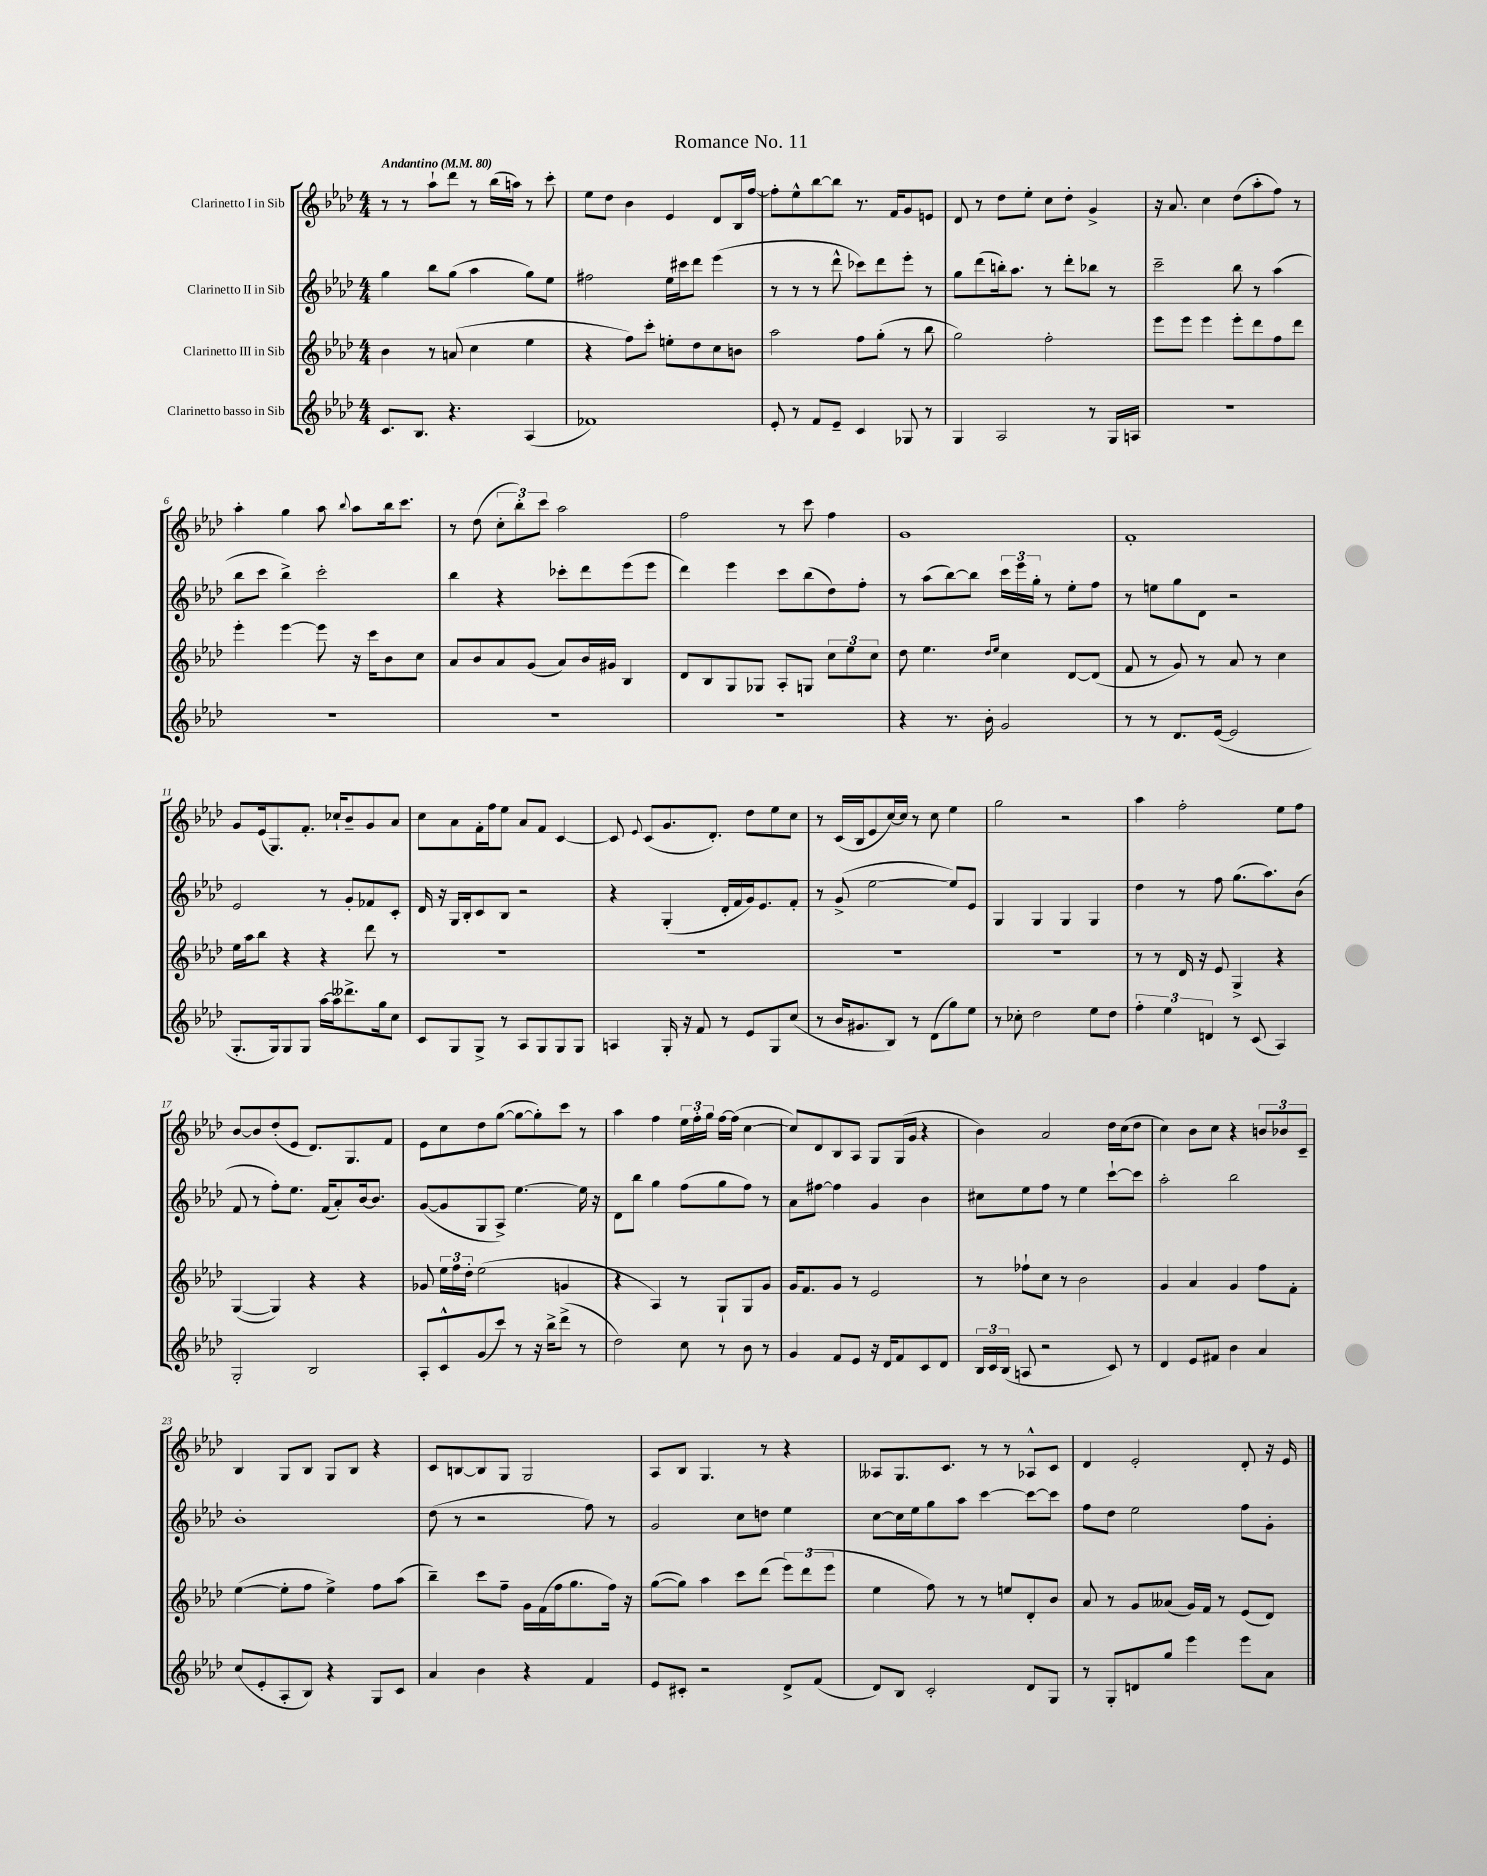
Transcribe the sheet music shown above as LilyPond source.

\header { title = "Romance No. 11" }
<<
\new StaffGroup <<
\new Staff = "s0" \with { instrumentName = "Clarinetto I in Sib" } {
    \clef treble \key aes \major \numericTimeSignature \time 4/4 \tempo "Andantino" 4 = 80
    \autoBeamOff r8 r8 aes''8[-! des'''8] r8 bes''16[( a''16]) r8 c'''8-. |
    ees''8[ des''8] bes'4 ees'4 des'8[ bes16 f''16]~ |
    f''8[-. ees''8-^ bes''8~ bes''8] r8. f'16[ g'8 e'8] |
    des'8 r8 des''8[ ees''8]-. c''8[ des''8]-. g'4-> |
    r16 aes'8. c''4 des''8[( aes''8-. f''8]) r8 |
    aes''4-. g''4 aes''8 \appoggiatura { bes''8 } aes''8[ bes''16 c'''8.] |
    r8 des''8( \tuplet 3/2 { c''8[-. bes''8-.) c'''8] } aes''2 |
    f''2 r8 c'''8 f''4 |
    g'1 |
    f'1-. |
    g'8[ ees'16( g8.) f'8.]-. ces''16[-! bes'8-- g'8 aes'8] |
    c''8[ aes'8 f'16-. f''16 ees''8] aes'8[ f'8] c'4~ |
    c'8 \appoggiatura { ees'8 } c'8[( g'8. des'8.]-.) des''8[ ees''8 c''8] |
    r8 c'16[( bes16 ees'8 c''16~) c''16] r8 c''8 ees''4 |
    g''2 r2 |
    aes''4 f''2-. ees''8[ f''8] |
    bes'8[~ bes'8 des''8-.( ees'8] des'8.[) g8. f'8] |
    ees'8[ c''8 des''8 g''8]~( g''8[~ g''8-.) c'''8] r8 |
    aes''4 f''4 \tuplet 3/2 { ees''16[ f''16-. g''16] } f''16[~ f''16]( c''4~ |
    c''8[) des'8 bes8 aes8] g8[ g16( g'16] r4 |
    bes'4) aes'2 des''16[ c''16( des''8] |
    c''4) bes'8[ c''8] r4 \tuplet 3/2 { b'8[ bes'8 c'8]-- } |
    bes4 g8[ bes8] g8[ bes8] r4 |
    c'8[ b8~ b8 g8] g2 |
    aes8[ bes8] g4. r8 r4 |
    aeses8[ g8. c'8.] r8 r8 aes8[-^ c'8] |
    des'4 ees'2-. des'8-. r16 ees'16 \bar "|." |
}
\new Staff = "s1" \with { instrumentName = "Clarinetto II in Sib" } {
    \clef treble \key aes \major \numericTimeSignature \time 4/4
    \autoBeamOff g''4 bes''8[ g''8]( aes''4 g''8[) ees''8] |
    fis''2 ees''16[ cis'''16 des'''8] ees'''4( |
    r8 r8 r8 des'''8-^ ces'''8[) des'''8 ees'''8]-. r8 |
    g''8[ des'''8( b''16-.) aes''8.] r8 des'''8[-. bes''8] r8 |
    c'''2-- bes''8 r8 aes''4( |
    bes''8[ c'''8] bes''4->) c'''2-. |
    bes''4 r4 ces'''8[-. des'''8 ees'''8( ees'''8] |
    des'''4) ees'''4 c'''8[ bes''8( des''8) f''8]-. |
    r8 aes''8[( bes''8~) bes''8] \tuplet 3/2 { c'''16[ ees'''16 g''16]-. } r8 ees''8[-. f''8] |
    r8 e''8[ g''8 des'8] r2 |
    ees'2 r8 g'8[-. fes'8 c'8]-. |
    des'16 r16 g16[ bes16-. c'8 bes8] r2 |
    r4 g4-.( des'16[-. f'16 g'16) ees'8. f'8]-. |
    r8 g'8->( ees''2~ ees''8[) ees'8] |
    g4 g4 g4 g4 |
    des''4 r8 f''8 g''8.[( aes''8.) bes'8]( |
    f'8 r8 f''8[-.) ees''8.] f'16[( aes'8-.) bes'16~ bes'8.] |
    g'8[~( g'8 g8 aes8]->) ees''4.~ ees''16 r16 |
    des'8[ bes''8] g''4 f''8[( g''8 f''8]) r8 |
    aes'8[ fis''8]~ fis''4 g'4 bes'4 |
    cis''8[ ees''8 f''8] r8 ees''4 c'''8[~-! c'''8] |
    aes''2-. bes''2 |
    bes'1-. |
    des''8( r8 r2 f''8) r8 |
    g'2 c''8[ d''8] ees''4 |
    c''8[~ c''16 ees''16 g''8 aes''8] c'''4~ c'''8[~ c'''8] |
    f''8[ des''8] ees''2 f''8[ g'8]-. \bar "|." |
}
\new Staff = "s2" \with { instrumentName = "Clarinetto III in Sib" } {
    \clef treble \key aes \major \numericTimeSignature \time 4/4
    \autoBeamOff bes'4 r8 a'8( c''4 ees''4 |
    r4 f''8[) c'''8]-. e''8[-. des''8 c''8 b'8] |
    aes''2 f''8[ g''8]-.( r8 bes''8 |
    g''2) f''2-. |
    ees'''8[ ees'''8] ees'''4 ees'''8[-. des'''8 f''8 des'''8] |
    ees'''4-. ees'''4~ ees'''8 r16 c'''16[ bes'8 c''8] |
    aes'8[ bes'8 aes'8 g'8]( aes'8[) bes'16 gis'16] bes4 |
    des'8[ bes8 g8 ges8] aes8[-. g8] \tuplet 3/2 { c''8[ ees''8 c''8] } |
    des''8 ees''4. \grace { des''16[ ees''16] } c''4 des'8[~ des'8]( |
    f'8 r8 g'8) r8 aes'8 r8 c''4 |
    ees''16[ aes''16 bes''8] r4 r4 des'''8 r8 |
    R1 |
    R1 |
    R1 |
    R1 |
    r8 r8 des'16 r16 ees'8 g4-> r4 |
    g4~( g4) r4 r4 |
    ges'8 \tuplet 3/2 { ees''16[ f''16 des''16]-. } ees''2( g'4 |
    r4 aes4) r8 g8[-! g8 g'8] |
    g'16[ f'8. g'8] r8 ees'2 |
    r8 fes''8[-! c''8] r8 bes'2 |
    g'4 aes'4 g'4 f''8[ f'8]-. |
    ees''4~( ees''8[-. f''8] ees''4->) f''8[ aes''8]( |
    bes''4--) c'''8[ f''8]-- g'16[ f'16( f''16 g''8. f''16]) r16 |
    g''8[~( g''8]) aes''4 c'''8[ des'''8]( \tuplet 3/2 { ees'''8[) des'''8( ees'''8] } |
    ees''4 f''8) r8 r8 e''8[ des'8-. bes'8] |
    aes'8 r8 g'8[ aeses'8]( g'16[) f'16] r8 ees'8[( des'8]) \bar "|." |
}
\new Staff = "s3" \with { instrumentName = "Clarinetto basso in Sib" } {
    \clef treble \key aes \major \numericTimeSignature \time 4/4
    \autoBeamOff c'8.[ bes8.] r4. aes4( |
    fes'1) |
    ees'8-. r8 f'8[ ees'8]-- c'4 ges8 r8 |
    g4 aes2 r8 g16[ a16] |
    R1 |
    R1 |
    R1 |
    R1 |
    r4 r8. bes'16-. g'2 |
    r8 r8 des'8.[ ees'16]~( ees'2 |
    g8.[-. g16) g8 g8] aes''16[~ aes''16 deses'''8.-> g''16 c''8] |
    c'8[ g8 g8]-> r8 aes8[ g8 g8 g8] |
    a4 g16-. r16 f'8 r8 ees'8[ g8 c''8]( |
    r8 bes'16[ gis'8. bes8]) r8 des'8[( g''8) ees''8] |
    r8 ces''8-. des''2 ees''8[ des''8] |
    \tuplet 3/2 { f''4-. ees''4 d'4 } r8 c'8( aes4) |
    g2-. bes2 |
    aes8[-. c'8-^ g'8( c'''8]) r8 r16 bes''16[-> des'''8]->( r8 |
    des''2) c''8 r8 bes'8 r8 |
    g'4 f'8[ ees'8] r16 des'16[ f'8 c'8 des'8] |
    \tuplet 3/2 { bes16[ c'16 bes16]( } a8 r2 c'8) r8 |
    des'4 ees'8[ fis'8] bes'4 aes'4 |
    c''8[( ees'8-. aes8-. bes8]) r4 g8[ c'8] |
    aes'4 bes'4 r4 f'4 |
    ees'8[ cis'8]-. r2 des'8[-> f'8]( |
    des'8[) bes8] c'2-. des'8[ g8] |
    r8 g8[-. d'8 g''8] ees'''4 ees'''8[ aes'8] \bar "|." |
}
>>
>>
